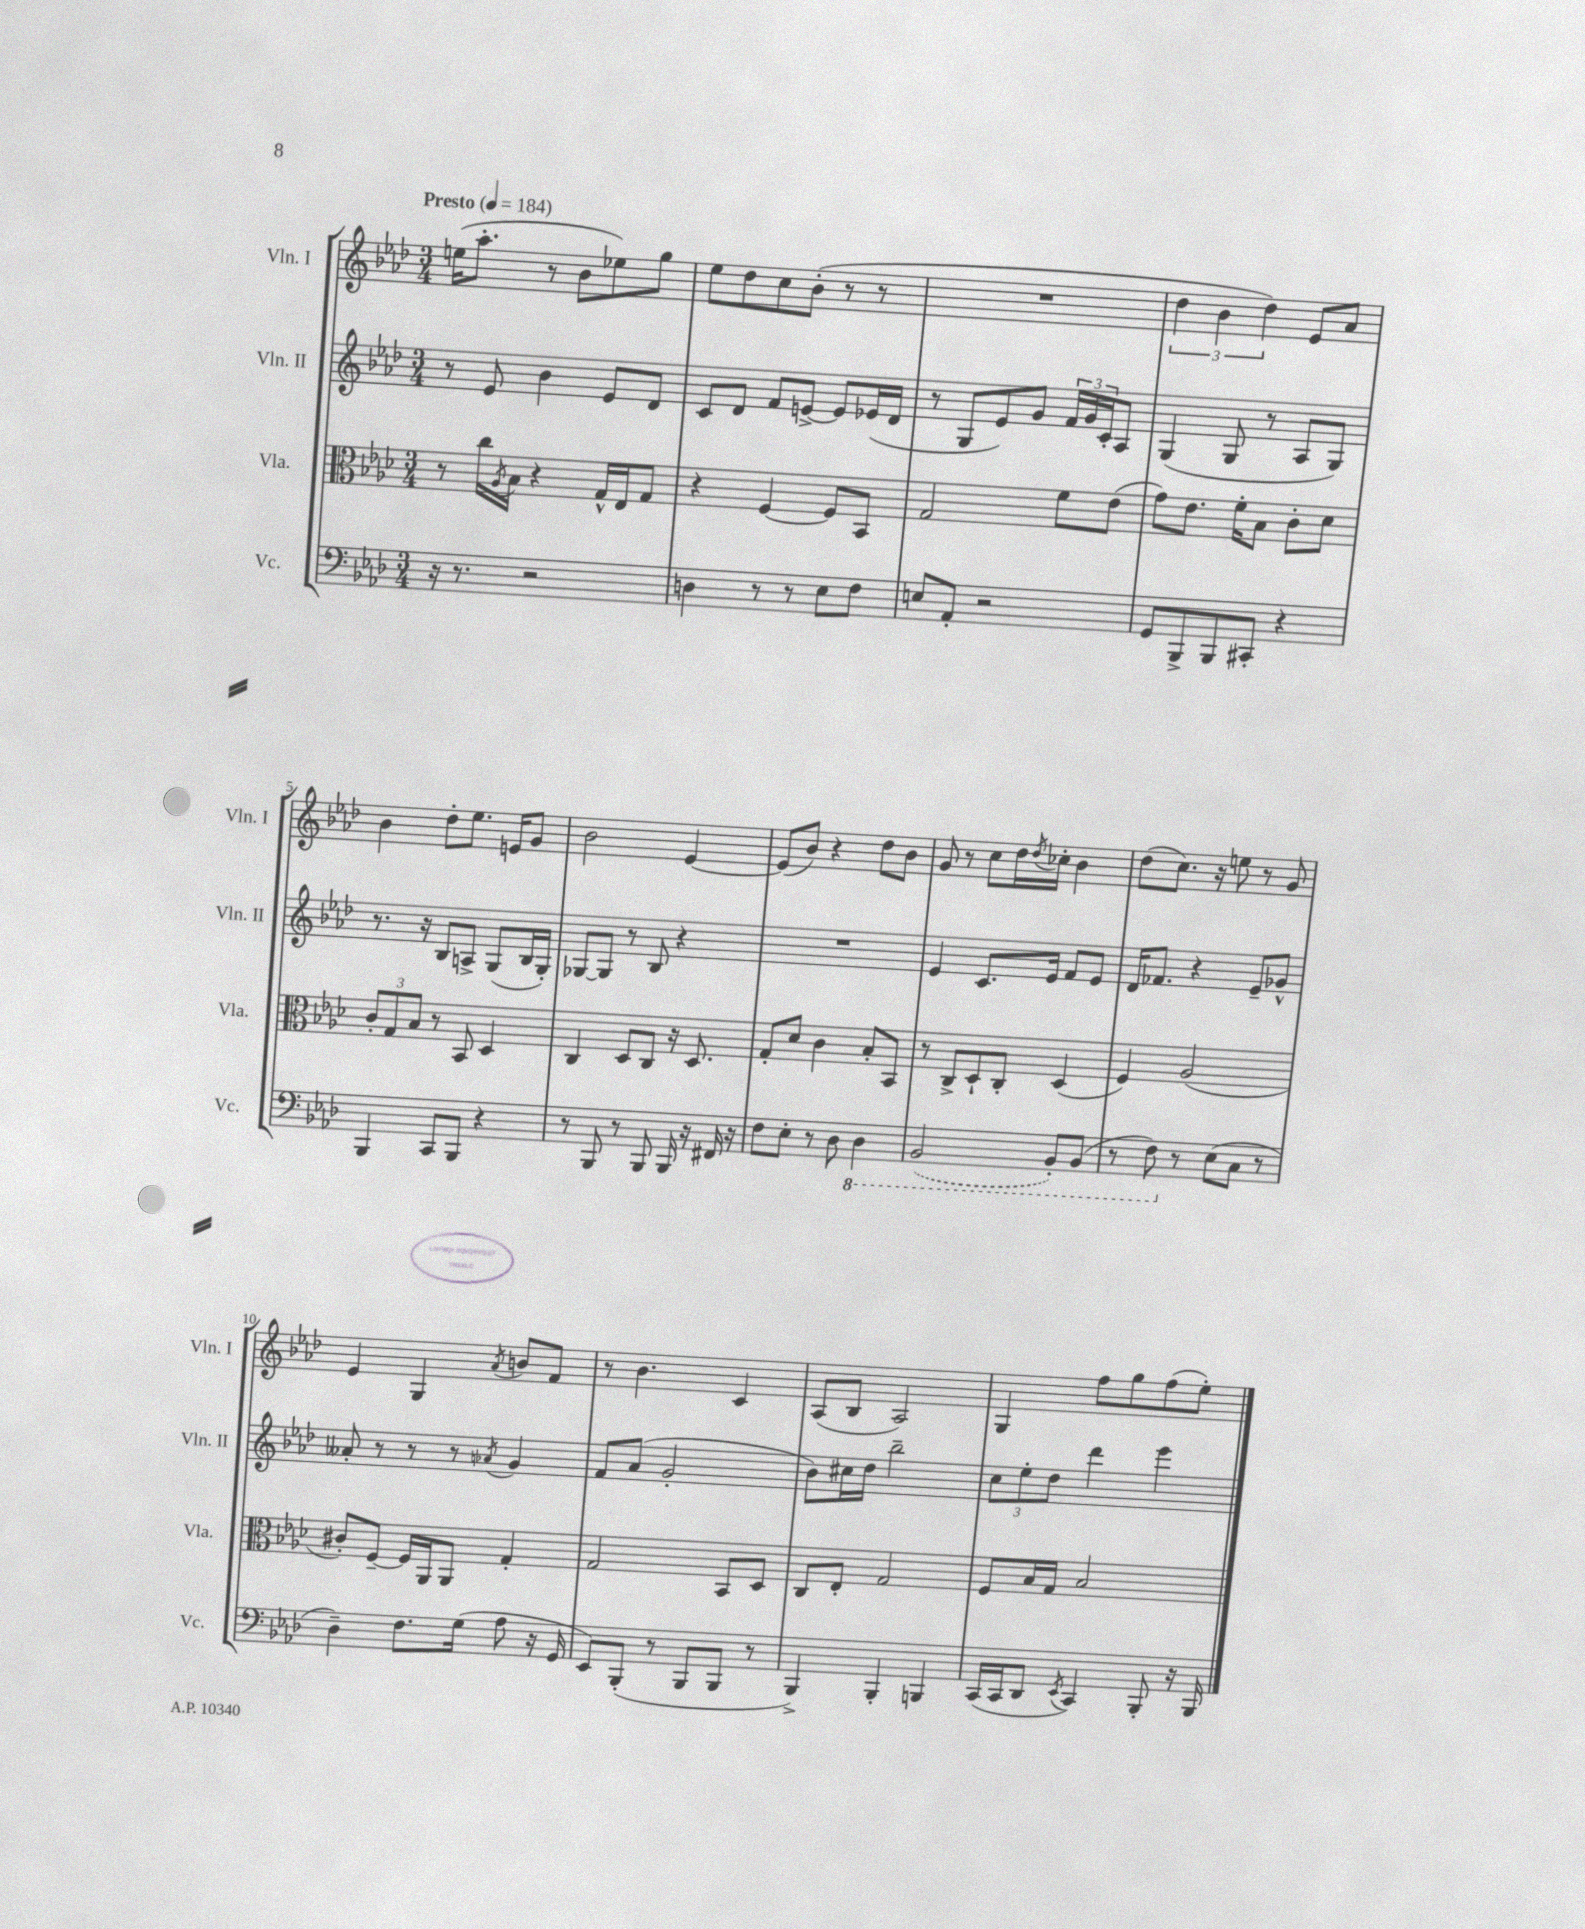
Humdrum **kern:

**kern	**kern	**kern	**kern
*staff4	*staff3	*staff2	*staff1
*clefF4	*clefC3	*clefG2	*clefG2
*k[b-e-a-d-]	*k[b-e-a-d-]	*k[b-e-a-d-]	*k[b-e-a-d-]
*M3/4	*M3/4	*M3/4	*M3/4
*MM184	*MM184	*MM184	*MM184
16r	8r	8r	(16ee
8.r	.	.	8.aa-'
.	16cc	8e-	.
.	8qA-	.	.
.	16B-	.	.
2r	4r	4b-	8r
.	.	.	8b-
.	16G^^	8e-	8ee-)
.	16E-	.	.
.	8G	8d-	8gg
=	=	=	=
4D	4r	8c	8ee-
.	.	8d-	8dd-
8r	[4F	8f	8cc
8r	.	[8e^	(8b-'
8E-	8F]	8e]	8r
8F	8BB-	(16e-	8r
.	.	16d-	.
=	=	=	=
8E	2G	8r	2.r
8AA-'	.	8G	.
2r	.	8e-)	.
.	.	8g	.
.	8f	24f	.
.	.	24g	.
.	.	24c'	.
.	(8e-	8A-	.
=	=	=	=
8GG	8g)	(4G	6dd-
8BBB-^	8.e-	.	.
.	.	.	6b-
8BBB-	.	8G	.
.	16f'	.	.
.	.	.	6dd-)
8CC#'	8B-	8r	.
4r	8c'	8A-	8e-
.	8d-	8G)	8a-
=	=	=	=
4BBB-	12c'	8.r	4b-
.	12G	.	.
.	12B-	.	.
.	.	16r	.
8CC	8r	8B-	8dd-'
8BBB-	8BB-	8A^	8.ee-
4r	4D-	(8G	.
.	.	.	16e
.	.	16B-	8g
.	.	16G')	.
=	=	=	=
8r	4C	[8G-	2b-
8BBB-	.	8G-]	.
8r	8D-	8r	.
8BBB-	8C	8B-	.
16BBB-	16r	4r	[4e-
16r	8.D-	.	.
16FF#	.	.	.
16r	.	.	.
=	=	=	=
8F	8G'	2.r	(8e-]
8E-'	8d-	.	8b-)
8r	4c	.	4r
8D-	.	.	.
4DD-	8B-'	.	8dd-
.	8BB-	.	8b-
=	=	=	=
(2BBB-	8r	4e-	8g
.	8C^	.	8r
.	8D-`	8.c	8cc
.	8C'	.	16dd-
.	.	.	8qdd-
.	.	16e-	16cc-'
8BBB-')	(4D-	8f	4b-
(8BBB-	.	8e-	.
=	=	=	=
8r	4F)	16d-	(8dd-
.	.	8.f-	.
8FF)	.	.	8.cc)
8r	(2A-	4r	.
.	.	.	16r
(8E-	.	.	8ee
8C	.	8e-~	8r
8r	.	8g-^^	8g
=	=	=	=
4D-~)	8c#')	8a--'	4e-
.	[8F~	8r	.
8.F	16F]	8r	4G
.	16AA-	.	.
.	8AA-	8r	.
(16G	.	.	.
.	.	8qa-	8qa-
8A-	4G'	4g	8b
16r	.	.	8f
16GG	.	.	.
=	=	=	=
8EE-)	2G	8f	8r
(8BBB-'	.	(8a-	4.b-
8r	.	2g'	.
8BBB-	.	.	.
8BBB-	8BB-	.	4c
8r	8D-	.	.
=	=	=	=
4BBB-^)	8C	8b-)	(8A-
.	8E-'	16cc#	8B-
.	.	16dd-	.
4BBB-'	2G	2bb-~	2A-)
4BBB	.	.	.
=	=	=	=
(16CC	8F	12cc	4G
16CC	.	.	.
.	.	12ee-'	.
8DD-	16B-	.	.
.	.	12dd-	.
.	16G	.	.
8qEE-	.	.	.
4CC)	2B-	4ddd-	8ff
.	.	.	8gg
8BBB-'	.	4eee-	(8ff
16r	.	.	8ee-')
16BBB-	.	.	.
==	==	==	==
*-	*-	*-	*-
